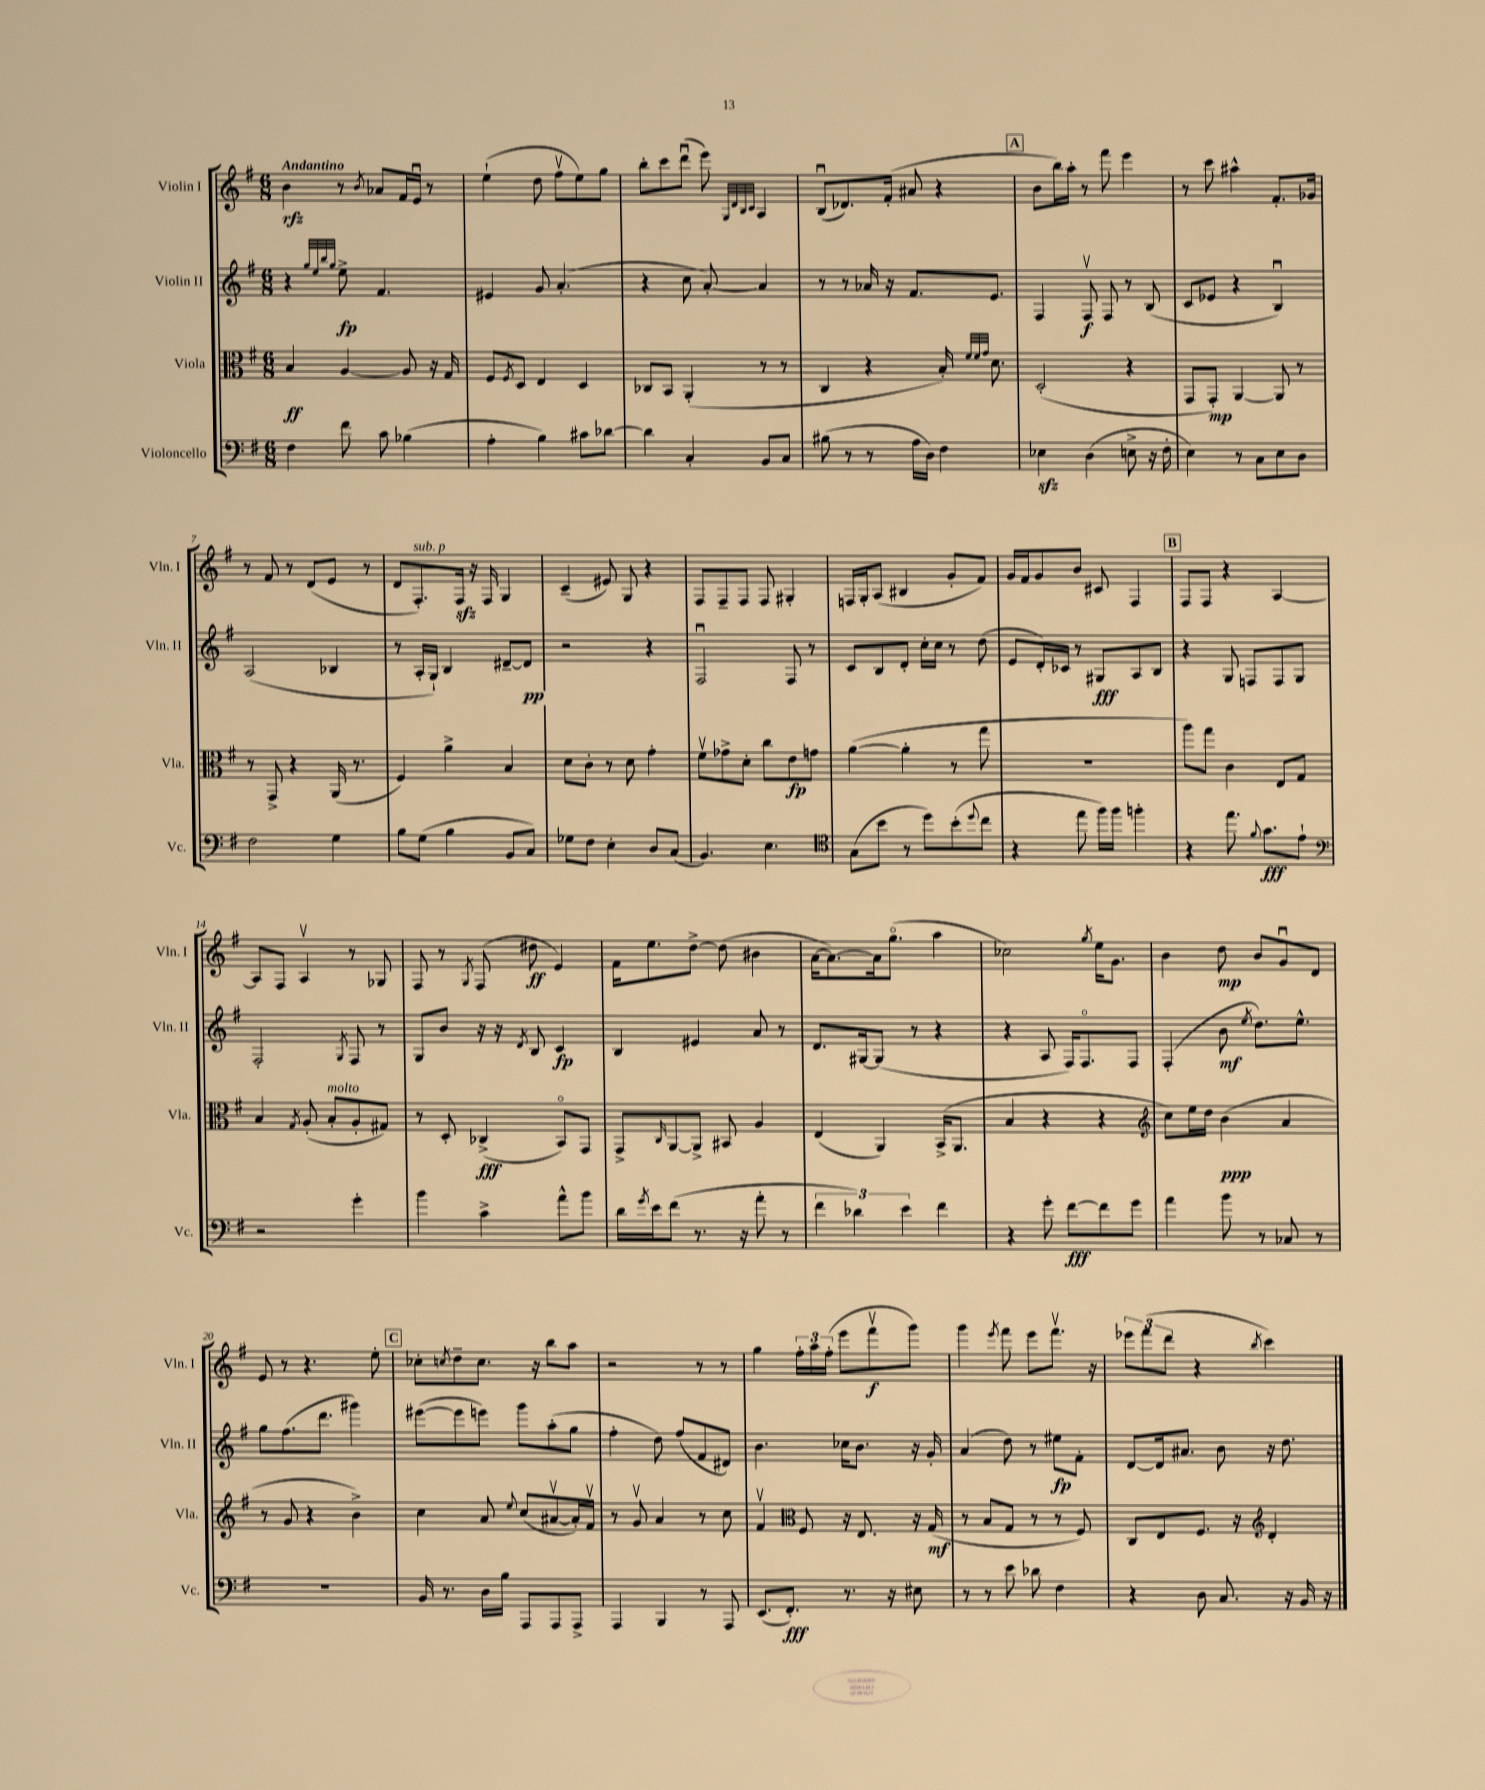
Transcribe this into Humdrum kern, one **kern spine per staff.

**kern	**kern	**kern	**kern
*staff4	*staff3	*staff2	*staff1
*clefF4	*clefC3	*clefG2	*clefG2
*k[f#]	*k[f#]	*k[f#]	*k[f#]
*M6/8	*M6/8	*M6/8	*M6/8
4F#	4B	4r	4b
.	.	32qqgg	.
.	.	32qqee	.
.	.	32qqbb	.
.	.	32qqgg	.
8f#	[4A	8ee^	8r
.	.	.	8qb
8c	.	4.f#	8a-
(4B-	8A]	.	16f#
.	.	.	16eu
.	16r	.	8r
.	16G	.	.
=	=	=	=
4A'	8F#	4e#	(4ee`
.	8qF#	.	.
.	8D	.	.
4B)	4E	8g	8dd
.	.	(4.a'	8ff#v
8c#	4D	.	8ee)
[8d-	.	.	8gg
=	=	=	=
4d-]	8C-	4r	8bb'
.	8BB	.	8ccc
4C'	(4AA'	8cc	(8dddu
.	.	[8a')	8eee)
.	.	.	32qqG
.	.	.	32qqd
.	.	.	32qqB
.	.	.	32qqc
8BB	8r	4a]	4A
8C	8r	.	.
=	=	=	=
(8B#	4C	8r	(8Bu
8r	.	8r	8.d-)
8r	4r	16a-	.
.	.	16r	(16f#'
16A	.	8.f#	8a#
16D)	.	.	.
4F#	16B')	.	4r
.	32qqf#	.	.
.	32qqf#	.	.
.	32qqg	.	.
.	8.d	8.e	.
=	=	=	=
4E-	(2D'	4F#	8b
.	.	.	16bb)
.	.	.	16aa'
(4D	.	8F#v	8r
.	.	8F#	8fff#
8E^	4r	8r	4eee
16r	.	(8B	.
16F#'	.	.	.
=	=	=	=
4E)	8GG	8c	8r
.	8GG')	8e-	8ccc
8r	[4AA	4r	4aa#^^
8C	.	.	.
8E	8AA]	4Bu)	8.f#'
8D	8r	.	.
.	.	.	16g-
=	=	=	=
2F#	8r	(2A	8r
.	8GG^	.	8f#
.	4r	.	8r
.	.	.	(8d
4G	(16AA	4B-	8e
.	8.r	.	.
.	.	.	8r
=	=	=	=
8B	4F#)	8r	8d
(8G	.	16A'	8.F#')
.	.	16G`)	.
4B	4a^	4B	.
.	.	.	16F#
.	.	.	16r
.	.	.	16F#
8BB	4B	[8d#~	4G
8C)	.	8d#]	.
=	=	=	=
8G-	8d	2r	(4c~
8F#	8c'	.	.
4E'	8r	.	8e#)
.	8d	.	8G
8D	4g'	4r	4r
(8C	.	.	.
=	=	=	=
4.BB)	8f#v	2F#u	8F#
.	8g-^	.	8F#~
.	8d'	.	8F#
4.E	8cc	.	8F#
.	8e	8F#	4G#'
.	8g	8r	.
=	=	=	=
*clefC4	*	*	*
(8G	([4a	8c	16F
.	.	.	16G'
8b	.	8B	(8A
8r	4a']	8d'	4B#
8dd)	.	16cc'	.
.	.	16cc	.
(8b'	8r	8r	8g'
8qqdd	.	.	.
8cc	8gg	(8dd	8f#)
=	=	=	=
4r	2.r	8e	16g
.	.	.	16f#
.	.	16d')	8g
.	.	16c-	.
8ee	.	8r	8b
16ff#)	.	8G#	8c#
16ff#	.	.	.
4ff'	.	8A	4F#
.	.	8B	.
=	=	=	=
4r	8aa)	4r	8F#
.	8gg	.	8F#
8.ee	4c	8G	4r
.	.	8F	.
8qqf#	.	.	.
8.g	.	.	.
.	8E	8F	[4A
8e`	8G	8G	.
=	=	=	=
*clefF4	*	*	*
2r	4B	2F#'	8A]
.	.	.	8F#
.	8qG	.	.
.	(8A'	.	4Av
.	8B'	.	.
.	.	8qG	.
4g'	8A'	8F#	8r
.	8G#)	8r	8G-
=	=	=	=
4b	8r	8G	8F#
.	8D'	8b	8r
.	.	.	8qG
4c^	(4C-^	16r	(8F#
.	.	16r	.
.	.	8qd	.
.	.	8B	8dd#
8a^^	8BBo)	4c	4e)
8b	8GG	.	.
=	=	=	=
16d	8GG^	4B	16f#
8qg	.	.	.
16e	.	.	8.ee
.	16qqC	.	.
(8f#	[8AA	.	.
8.r	8AA^]	4e#	[8dd^
.	8BB#	.	(8dd]
16r	.	.	.
8a'	4A	8a	4b#
8r	.	8r	.
=	=	=	=
6f#	(4E	8.d	[16a
.	.	.	8.a_)
6d-)	.	.	.
.	.	[16G#	.
.	4AA)	(8G#]	16a]
.	.	.	(8.ggo
6e	.	.	.
.	.	8r	.
4f#	(16BB^	4r	4aa
.	8.AA	.	.
=	=	=	=
4r	4B	4r	2cc-)
8g'	4r	8A	.
[8f#	.	16F#)	.
.	.	8.F#o	.
.	.	.	8qgg
8f#]	4r	.	16ee
.	.	.	8.g
8g	.	8F#	.
=	=	=	=
*	*clefG2	*	*
4a	8cc)	(4F#'	4b
.	16ee	.	.
.	16dd	.	.
8b	(4b	8b	8dd
.	.	8qee	.
8r	.	8.dd)	8b
8C-	4a	.	8gu
.	.	8.ee^^	.
8r	.	.	8d
=	=	=	=
2.r	8r	8gg	8e
.	8g	(8.ff#	8r
.	4r	.	4.r
.	.	8.ddd	.
.	4b^)	4ggg#)	.
.	.	.	8ee'
=	=	=	=
16BB	4cc	([8eee#	8cc-'
8.r	.	.	.
.	.	.	8qcc
.	.	8eee#]	8dd~
16D	8a	8eee)	8.cc
16B	.	.	.
.	8qqee	.	.
8AAA	(8cc	8ggg	.
.	.	.	16r
8AAA	[8a#v	(8aa'	8bb
8AAA^	16a#'])	8gg	8aa
.	16f#v	.	.
=	=	=	=
4AAA	8r	4ff#'	2r
.	8gv	.	.
4BBB	4a	8dd)	.
.	.	(8ff#	.
8r	8r	8f#	8r
8AAA	8cc	8d#)	8r
=	=	=	=
(8.EE	4f#v	4.b	4gg
8.FF#')	.	.	.
*	*clefC3	*	*
.	8F#	.	24ff#'
.	.	.	24aa
.	.	.	(24ff#'
8.r	16r	16cc-	8eee
.	8.E	8.b	.
.	.	.	8fff#v
16r	.	.	.
8E#	16r	16r	8ggg)
.	(16G	16g'	.
=	=	=	=
8r	8r	(4a	4ggg
8r	8B	.	.
.	.	.	8qeee
8e	8G	8dd)	8fff#
8d-	8r	8r	8eee
4F#	8r	8ee#	8.fff#v
.	8F#)	8f#'	.
.	.	.	16r
=	=	=	=
4r	8C	[8d	12eee-
.	.	.	(12fff#
.	8E	16d]	.
.	.	.	12ddd
.	.	8.a#	.
8D	8.F#	.	4r
8.C	.	8b	.
.	16r	.	.
*	*clefG2	*	*
.	.	.	8qbb
.	4d'	16r	4ccc)
16r	.	8.dd	.
16BB	.	.	.
16r	.	.	.
==	==	==	==
*-	*-	*-	*-
